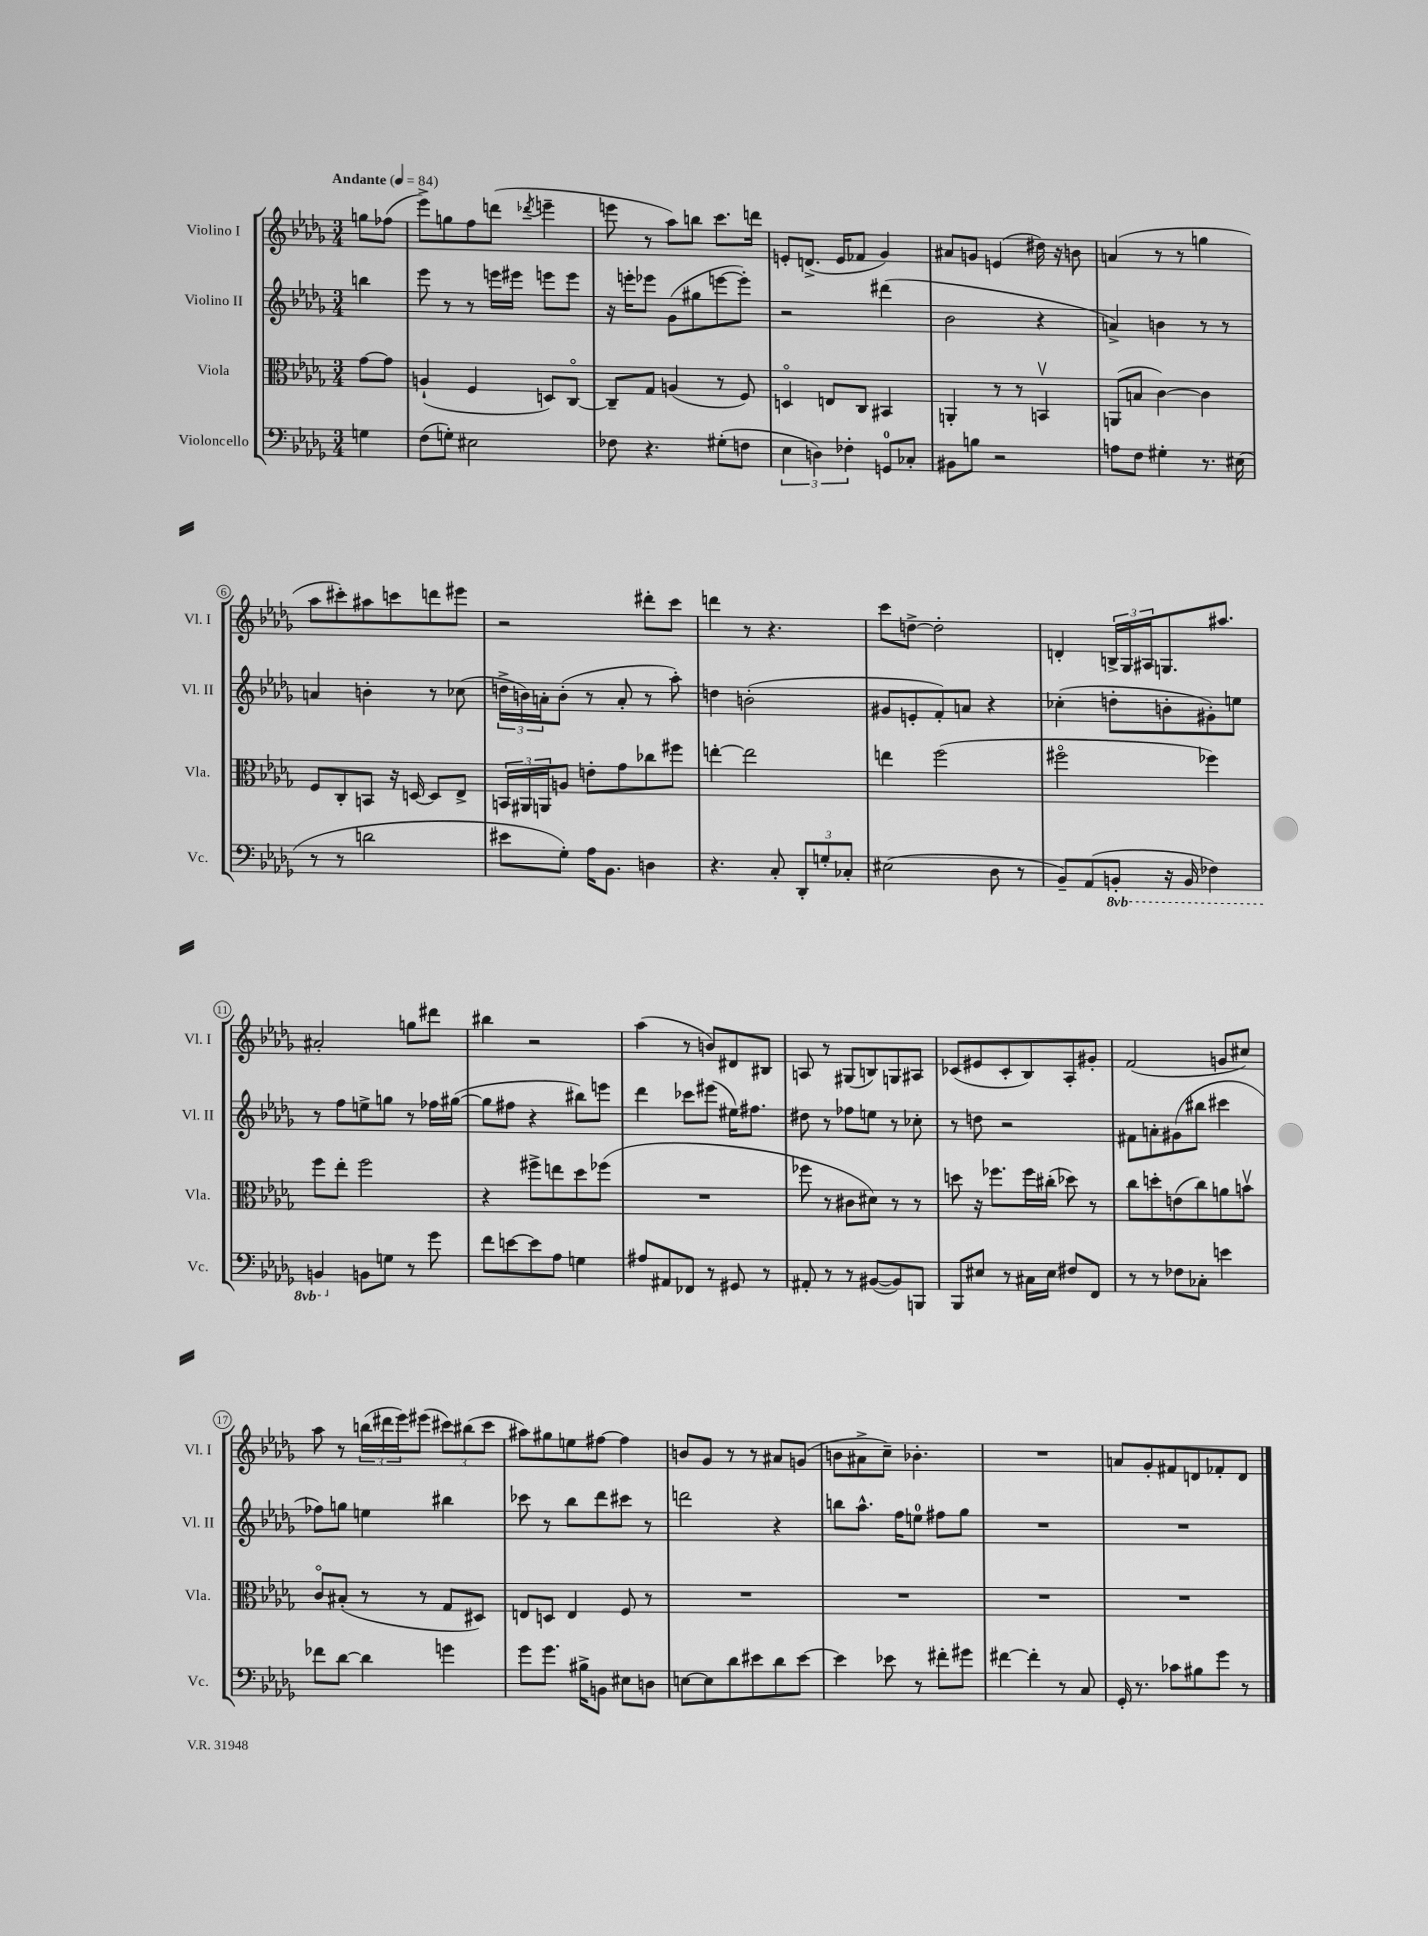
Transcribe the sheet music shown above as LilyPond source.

<<
\new StaffGroup <<
\new Staff = "s0" \with { instrumentName = "Violino I" shortInstrumentName = "Vl. I" } {
    \clef treble \key des \major \numericTimeSignature \time 3/4 \partial 4 \tempo "Andante" 4 = 84
    g''8 fes''8( |
    ees'''8->) g''8 f''8 d'''8( \acciaccatura { des'''8 } e'''4-- |
    e'''8 r8 aes''8) b''8 c'''8. d'''16 |
    e'8-. d'8.->( e'16 fes'8 ges'4) |
    ais'8 g'8 e'4( dis''16) r16 b'8 |
    a'4( r8 r8 g''4 |
    aes''8 cis'''8-.) ais''8 c'''8 d'''8 eis'''8 |
    r2 dis'''8-. c'''8 |
    d'''4 r8 r4. |
    c'''8 d''8~-> d''2-. |
    d'4-. \tuplet 3/2 { b16-> ges16 ais16 } g8. ais''8. |
    ais'2-. g''8 dis'''8 |
    bis''4 r2 |
    aes''4( r8 b'8) dis'8 bis8 |
    a8 r8 gis8( b8) g8 ais8 |
    ces'8( eis'8 ces'8-. bes8) aes8-. gis'8-. |
    f'2( g'8 cis''8) |
    aes''8 r8 \tuplet 3/2 { b''16( dis'''16 ees'''16) } eis'''8( \tuplet 3/2 { cis'''8) bis''8( cis'''8 } |
    ais''8) gis''8 e''8 fis''8~ fis''4 |
    b'8 ges'8 r8 r8 ais'8 g'8( |
    b'8 ais'8-> c''8--) bes'4.-. |
    R2. |
    a'8 ges'8-. fis'8 d'8 fes'8-. d'8 \bar "|." |
}
\new Staff = "s1" \with { instrumentName = "Violino II" shortInstrumentName = "Vl. II" } {
    \clef treble \key des \major \numericTimeSignature \time 3/4 \partial 4
    b''4 |
    ees'''8 r8 r8 e'''16 eis'''16 e'''8 e'''8 |
    r16 e'''16-. ees'''8 ges'8( gis''8 e'''8~ e'''8-.) |
    r2 dis'''4( |
    bes'2 r4 |
    a'4->) b'4 r8 r8 |
    a'4 b'4-. r8 ces''8( |
    \tuplet 3/2 { d''16-> b'16) a'16-. } b'8-.( r8 a'8-. r8 aes''8-.) |
    d''4 b'2-.( |
    gis'8 e'8-. f'8-.) a'8 r4 |
    ces''4-.( d''8-. b'8-. gis'8-.) e''8 |
    r8 f''8 e''8-> g''8 r8 fes''16 gis''16~( |
    gis''8 fis''8 r4 bis''8) e'''8 |
    des'''4 ces'''8 eis'''8( eis''16) fis''8. |
    dis''8 r8 fes''8 e''8 r8 ces''8-. |
    r8 d''8 r2 |
    fis'8 a'8-. gis'8( bis''8 cis'''4 |
    fes''8) g''8 e''4 bis''4 |
    ces'''8 r8 bes''8 des'''8 cis'''8 r8 |
    d'''2 r4 |
    b''8 aes''8.-^ f''16 e''8-0 fis''8 ges''8 |
    R2. |
    R2. \bar "|." |
}
\new Staff = "s2" \with { instrumentName = "Viola" shortInstrumentName = "Vla." } {
    \clef alto \key des \major \numericTimeSignature \time 3/4 \partial 4
    ges'8~ ges'8 |
    a4-!( f4 d8) c8~\flageolet |
    c8-- ges8 a4( r8 f8) |
    d4\flageolet e8 c8 bis,4 |
    a,4-. r8 r8 b,4\upbow |
    a,8( b8 c'4~) c'4 |
    f8 c8-. b,8 r16 d16~ d8 ees8-> |
    \tuplet 3/2 { b,16 ais,16 a,16 } a8 e'8-. ges'8 ces''8 fis''8 |
    e''4~-. e''2 |
    e''4 f''2( |
    fis''2\flageolet fes''4) |
    f''8 ees''8-. f''2 |
    r4 fis''8-> e''8 des''8 fes''8( |
    R2. |
    fes''8 r8 cis'8 dis'8) r8 r8 |
    d''8 r16 fes''8. fes''16 cis''16-.( des''8) r8 |
    c''8 d''8-. e'8( c''8) a'8 b'8\upbow |
    c'8\flageolet bis8-.( r8 r8 ges8 dis8) |
    e8 d8 e4 f8 r8 |
    R2. |
    R2. |
    R2. |
    R2. \bar "|." |
}
\new Staff = "s3" \with { instrumentName = "Violoncello" shortInstrumentName = "Vc." } {
    \clef bass \key des \major \numericTimeSignature \time 3/4 \set Staff.ottavationMarkups = #ottavation-simple-ordinals \partial 4
    g4 |
    f8( g8-.) eis2 |
    fes8 r4. gis8-.( f8 |
    \tuplet 3/2 { ees4 d4) fes4-. } g,8-0 ces8-. |
    bis,8 b8 r2 |
    a8 f8 gis4-. r8. eis16( |
    r8 r8 d'2 |
    eis'8 ges8-.) aes16 bes,8. d4 |
    r4. c8-. \tuplet 3/2 { des,8-. g8-. ces8-. } |
    eis2( des8 r8 |
    bes,8--) aes,8( \ottava #-1 b,,8-. r16 b,,16 fes,4) |
    b,,4 \ottava #0 b,8 g8 r8 ges'8 |
    f'8 e'8~ e'8 aes8 g4 |
    ais8 ais,8 fes,8 r8 gis,8 r8 |
    ais,8-. r8 r8 bis,8~( bis,8) b,,8 |
    bes,,8 eis8 r8 cis16 eis16 fis8 f,8 |
    r8 r8 fes8 ces8-. e'4 |
    fes'8 des'8~ des'4 g'4 |
    ges'8 ges'8. bis16-> b,8 eis8 d8 |
    e8~ e8 des'8 eis'8 des'8 eis'8~ |
    eis'4 ees'8 r8 fis'8-. gis'8 |
    fis'4~ fis'4-. r8 c8 |
    ges,16-. r8. ces'8 bis8 ges'8 r8 \bar "|." |
}
>>
>>
\layout { \context { \Score \override BarNumber.stencil = #(make-stencil-circler 0.1 0.3 ly:text-interface::print) } }
